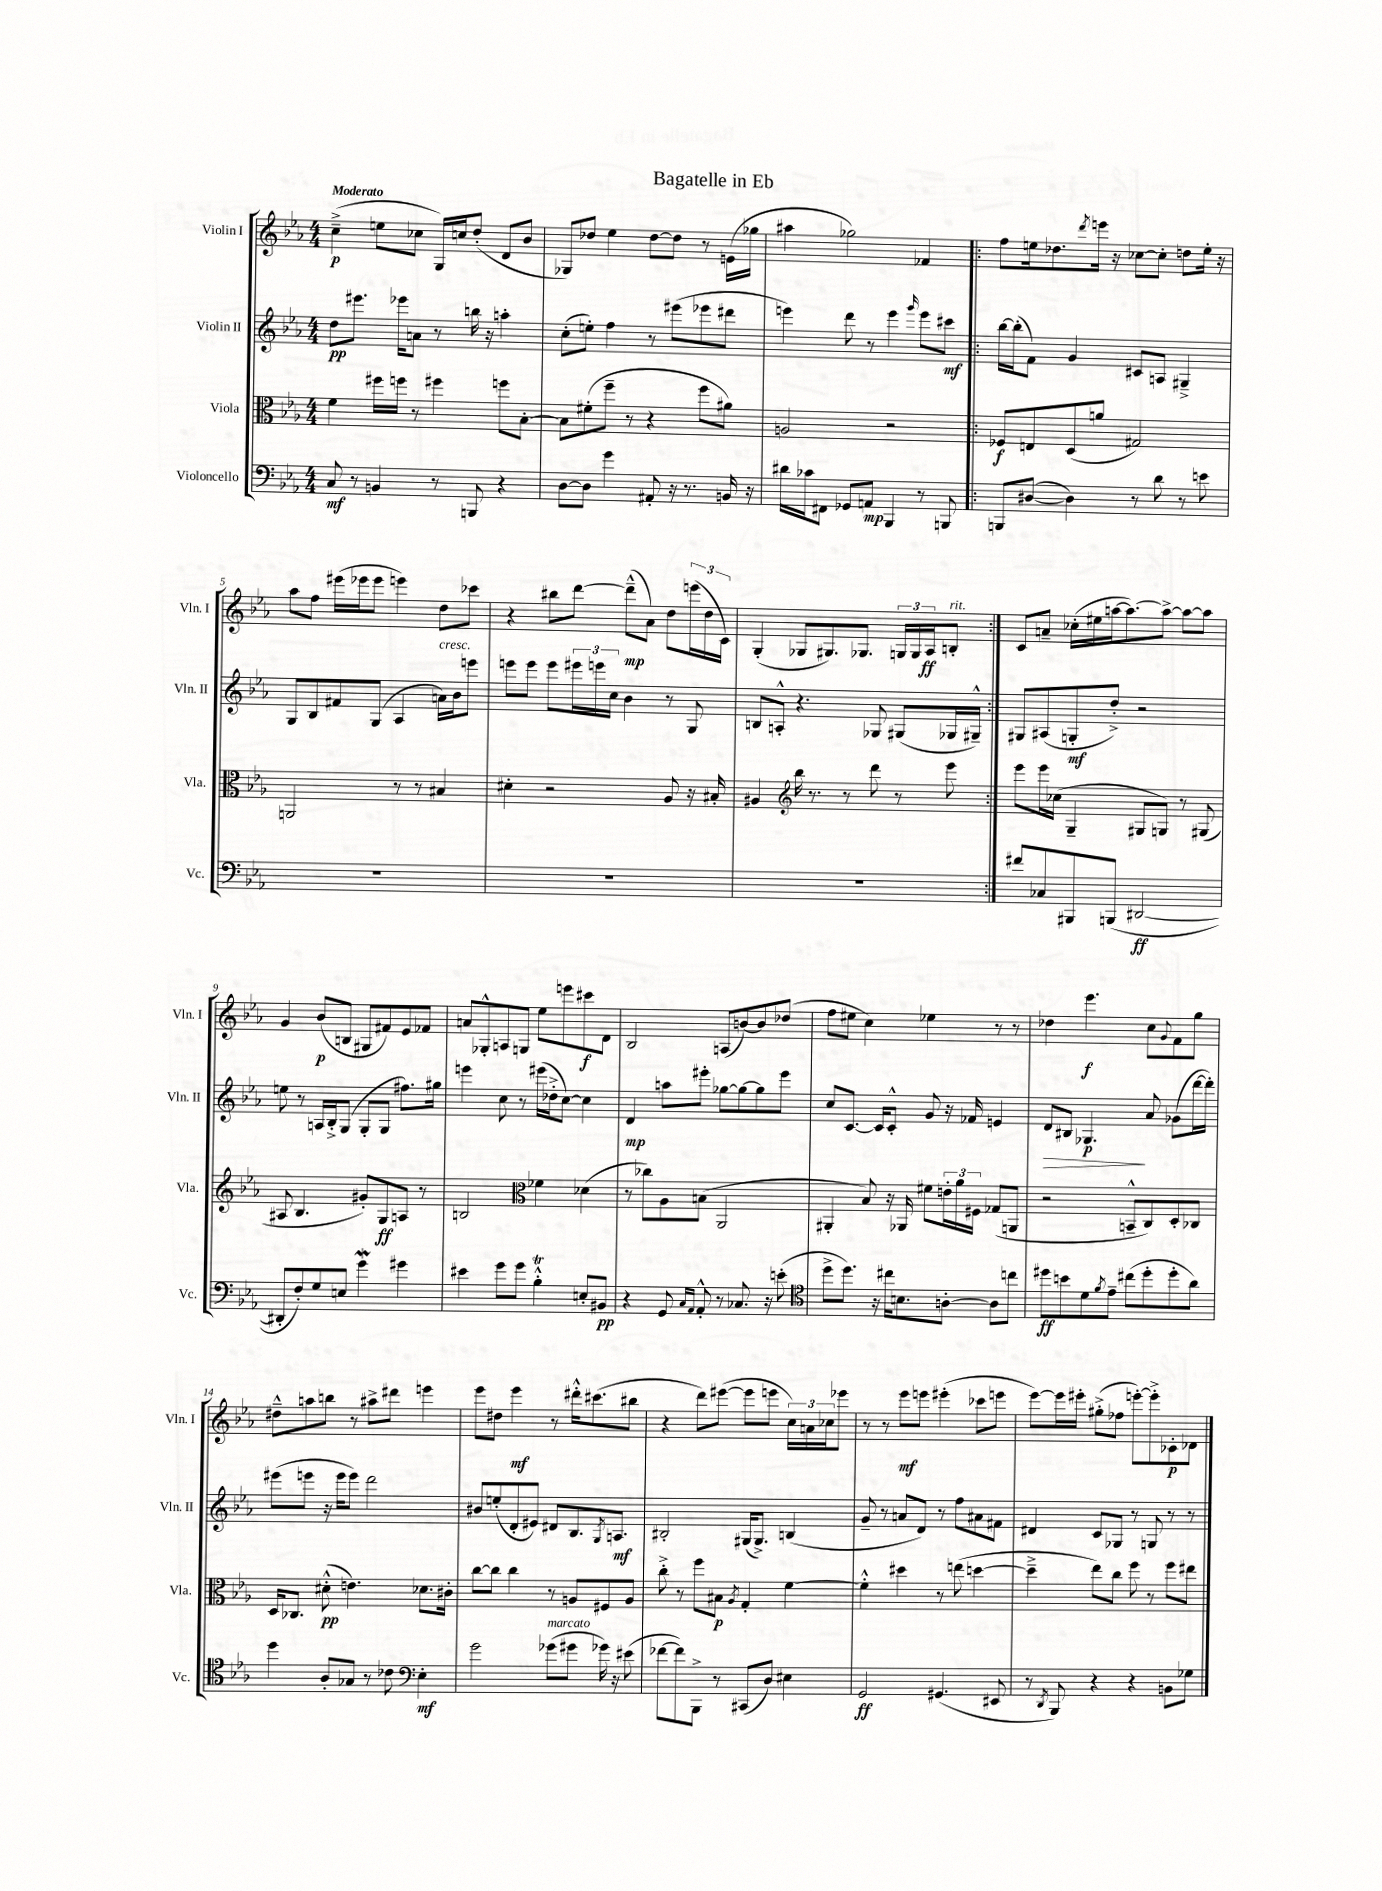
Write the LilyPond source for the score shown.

\header { title = "Bagatelle in Eb" }
<<
\new StaffGroup <<
\new Staff = "s0" \with { instrumentName = "Violin I" shortInstrumentName = "Vln. I" } {
    \clef treble \key ees \major \numericTimeSignature \time 4/4 \tempo "Moderato"
    c''4--->\p( e''8 ces''8 g16) c''16 d''8-.( d'8 bes'8 |
    ges8) des''8 ees''4 des''8~ des''8 r8 e'16( ges''16 |
    ais''4 ges''2) fes'4 |
    \repeat volta 2 { f''8 e''16 des''8. \acciaccatura { d'''8 } e'''16 r16 ces''8~ ces''8-. d''8 e''16-. r16 |
    aes''8 f''8 eis'''16( ees'''16 ees'''8 e'''4) d''8 ces'''8 |
    r4 bis''8 d'''8~ d'''8---^\mp( aes'8) d''8 \tuplet 3/2 { e'''16( d''16 c'16) } |
    g4-.( ges8 gis8.) ges8. \tuplet 3/2 { g16 g16 aes16\ff } b8-.^\markup { \italic "rit." } | }
    c'8 a'8-- ces''16-.( eis''16 a''16~ a''8.~) a''8~-> a''8~ a''8 |
    g'4 bes'8\p( b8 gis8 fis'8) ees'8 fes'8 |
    a'8 ges8-.-^ a8 g8 ees''8 e'''8 cis'''8\f d'8 |
    bes2 a8( b'8~) b'8 des''8( |
    f''8 eis''8 c''4) ees''4 r8 r8 |
    des''4 ees'''4.\f c''8 \appoggiatura { g'8 } f'8 g''8 |
    dis''8---^ a''8 b''8 r8 ais''8-> dis'''8 e'''4 |
    ees'''8 dis''8 ees'''4\mf r8 dis'''16-.-^ cis'''8.( bis''8 |
    r4 d'''8) eis'''8~( eis'''8 e'''8 \tuplet 3/2 { c''16) a'16 ces''16 } ees'''8 |
    r8 r8 ees'''8\mf e'''8 eis'''4-.( ces'''8 e'''8 |
    ees'''8~) ees'''16 eis'''16-. gis''8-.->( fes''8 e'''8~-.) e'''8-.-> ces'8-.\p des'8 \bar "|." |
}
\new Staff = "s1" \with { instrumentName = "Violin II" shortInstrumentName = "Vln. II" } {
    \clef treble \key ees \major \numericTimeSignature \time 4/4
    d''8\pp eis'''8. ees'''16 a'8 r8 b''16 r16 a''4-. |
    c''8-.( e''8-.) f''4 r8 eis'''8( ees'''8 dis'''8 |
    e'''4) d'''8 r8 e'''4 \grace { g'''16 } e'''8 cis'''8\mf |
    \repeat volta 2 { bes''16~ bes''16-.( f'8) g'4 cis'8 a8 gis4---> |
    g8 bes8 fis'8 g8( aes4 a'16^\markup { \italic "cresc." }) bes'16 e'''8 |
    e'''8 e'''8 e'''8 \tuplet 3/2 { eis'''16 e'''16 c''16 } bes'4 r8 g8 |
    b8 a8-.-^ r4. ges8 gis8( ges16 gis16---^) | }
    gis8 ais8( g8-.\mf d''8-.->) r2 |
    e''8 r8 a16 bes16-.-> g8( g8-. g8 fis''8.) gis''16 |
    e'''4 c''8 r8 eis'''16( des''16-.-> c''8~) c''4 |
    d'4\mp a''8 eis'''8-. ges''8~ ges''8~ ges''8 eis'''8 |
    c''8 c'8.~ c'16 c'8-.-^ g'8 r16 fes'16 e'4 |
    d'8\> bis8 ges4.\p\! aes'8 ges'8( d'''16~ d'''16-.) |
    eis'''8( e'''8 r16 e'''16 e'''8) d'''2 |
    bis'8 e''8-.( d'8-. eis'8) dis'8 bes8. \acciaccatura { g8 } a8.\mf |
    bis2-. gis16( gis8.->) b4( |
    g'8-- r8 a'8 d'8) r8 f''8 ais'8 fis'8 |
    dis'4 c'8 ges8 r8 g8 r8 r8 \bar "|." |
}
\new Staff = "s2" \with { instrumentName = "Viola" shortInstrumentName = "Vla." } {
    \clef alto \key ees \major \numericTimeSignature \time 4/4
    f'4 fis''16 f''16 r8 fis''4 f''8 bes8~-. |
    bes8 fis'8-.( f''8-- r8 r4 f''8 ais'8) |
    a2 r2 |
    \repeat volta 2 { fes8\f e8 d8( a'8 gis2) |
    a,2 r8 r8 bis4 |
    dis'4-. r2 aes8 r16 bis16-. |
    ais4 \clef treble bes''16 r8. r8 d'''8 r8 ees'''8 | }
    ees'''8 ees'''16 ces''16( g4-- gis8 g8) r8 gis8( |
    ais8 bes4. gis'8-.) g8\ff a8 r8 |
    b2 \clef alto fes'4 des'4( |
    r8 ces''8) aes8 b8( aes,2 |
    ais,4-. bes8) r16 aes,16 fis'8 \tuplet 3/2 { e'16-. aes'16 fis16 } ges8( a,8 |
    r2 b,8---^ c8) d8-. ces8 |
    d16 ces8. dis'8-.-^\pp( e'4.) des'8. cis'16-. |
    c''8~ c''8 c''4 r8 a8 fis8 a8 |
    c''8-.-> r8 f''8 bis8\p \acciaccatura { aes8 } g4-. f'4~ |
    f'4-.-^ dis''4 r8 e''8( d''4~ |
    d''4---> ees''8) c''8 f''8 r8 f''8 eis''8 \bar "|." |
}
\new Staff = "s3" \with { instrumentName = "Violoncello" shortInstrumentName = "Vc." } {
    \clef bass \key ees \major \numericTimeSignature \time 4/4
    c8\mf r8 b,4 r8 b,,8 r4 |
    d8~ d8 g'4 ais,8-. r16 r8. b,16 r16 |
    dis'16 ces'16 fis,8 ges,8 a,8\mp bes,,4 r8 b,,8 |
    \repeat volta 2 { b,,8 dis8~( dis4) r8 d'8 r8 e'8 |
    R1 |
    R1 |
    R1 | }
    fis'8 ces8 bis,,8 b,,8( dis,2~\ff |
    dis,8-. f8-.) g8 e8 g'4\mordent gis'4 |
    eis'4 g'8 g'8 bes4-.-^\trill e8-. bis,8\pp |
    r4 g,8 \grace { c16 aes,16 } aes,8-.-^ r8 ces8. r16 e'8-.( |
    \clef tenor d''8-> d''8.) r16 cis''16 b8. a8~-. a8 c''8 |
    dis''8\ff b'8 d'8 \acciaccatura { f'8 } ees'8-- cis''8( dis''8-. dis''8-. aes'8) |
    d''4 aes8-. ges8 r8 ces'8 \clef bass ees4-.\mf |
    g'2 ges'8^\markup { \italic "marcato" }( gis'8 ges'16) r16 eis'8( |
    fes'8~ fes'8) bes,,8-> r8 cis,8( d8) eis4 |
    g,2\ff gis,4.( eis,8 |
    r8 \acciaccatura { d,8 } bes,,8) r4 r4 b,8 ges8 \bar "|." |
}
>>
>>
